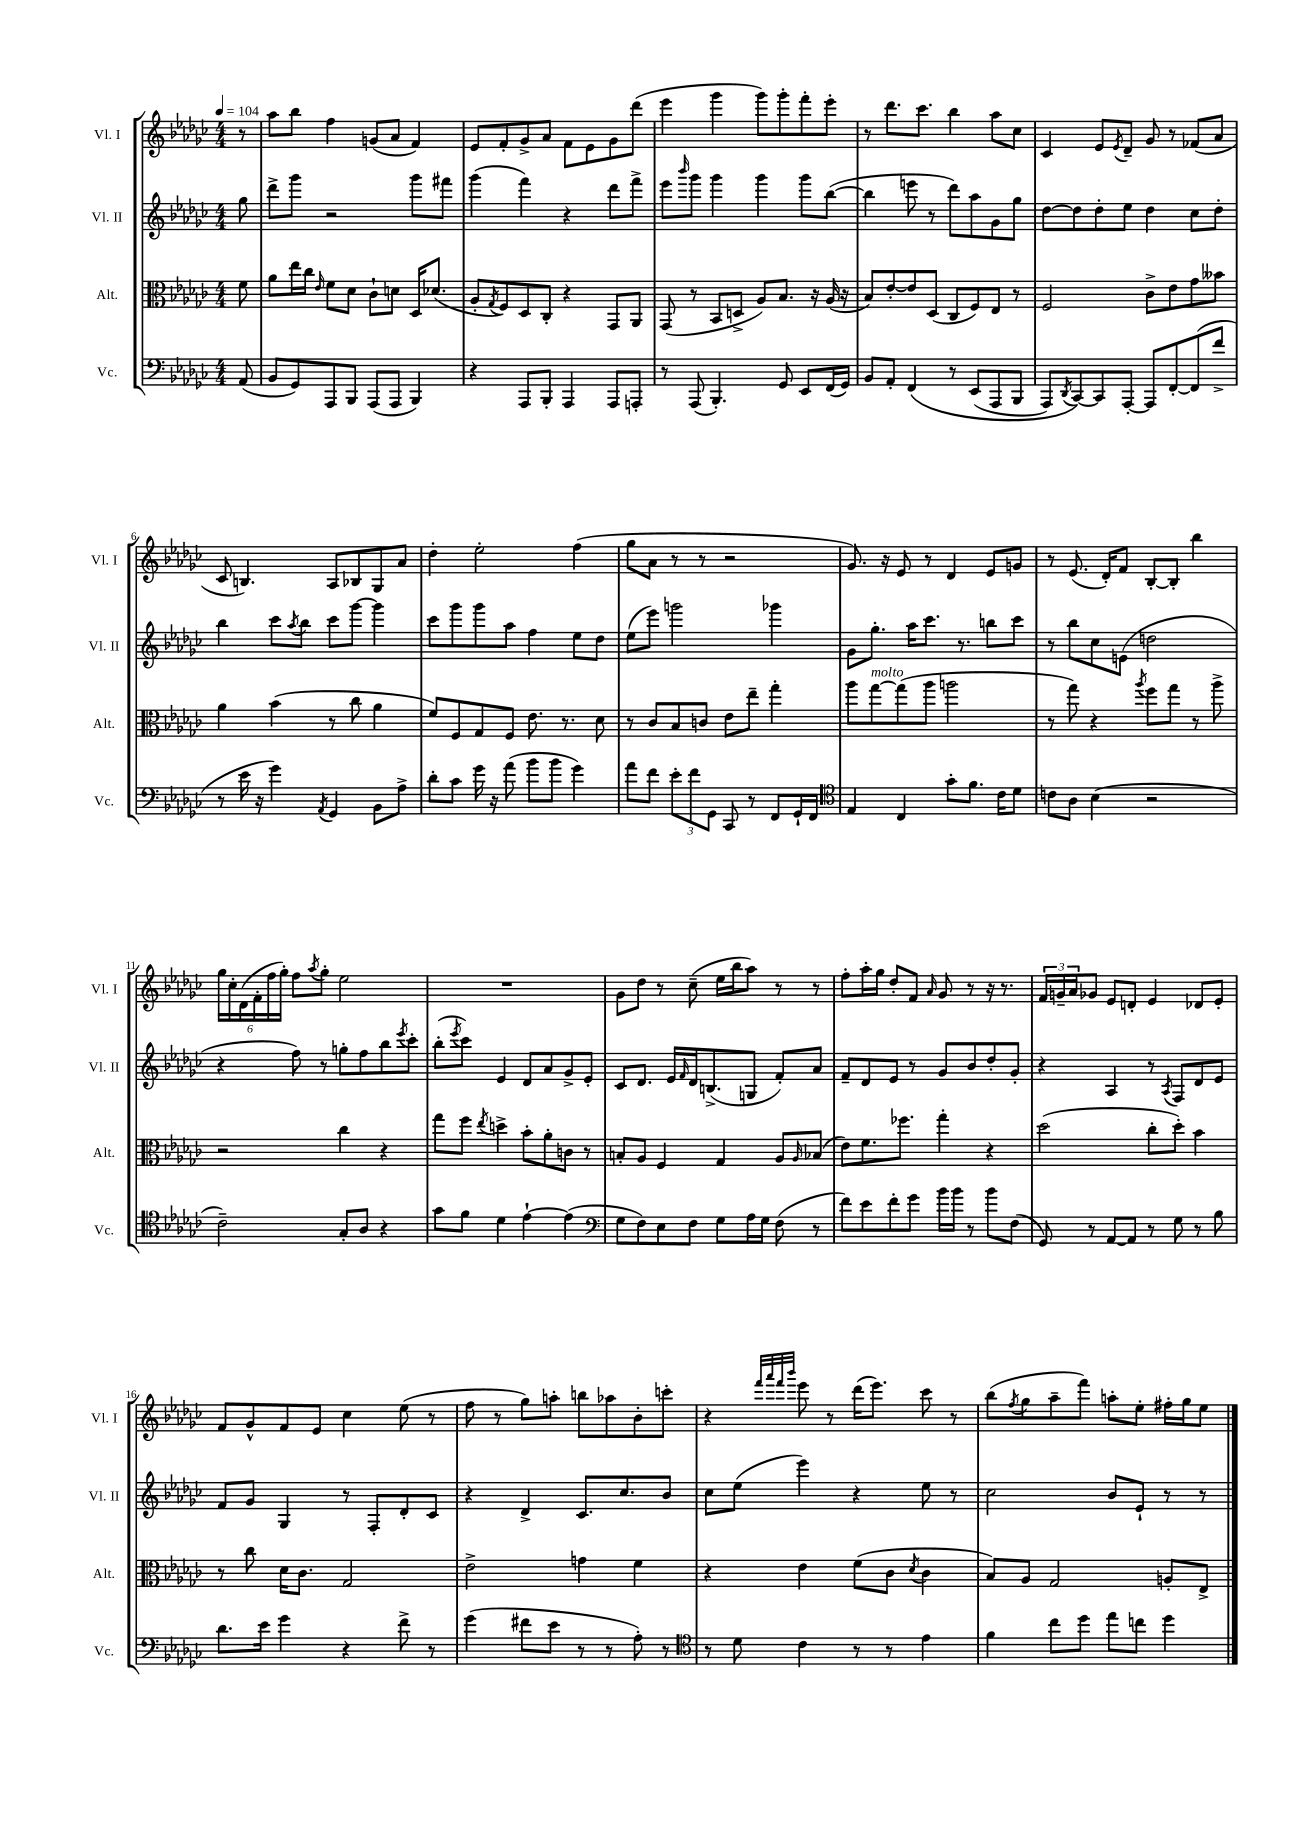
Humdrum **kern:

**kern	**kern	**kern	**kern
*staff4	*staff3	*staff2	*staff1
*clefF4	*clefC3	*clefG2	*clefG2
*k[b-e-a-d-g-c-]	*k[b-e-a-d-g-c-]	*k[b-e-a-d-g-c-]	*k[b-e-a-d-g-c-]
*M4/4	*M4/4	*M4/4	*M4/4
*MM104	*MM104	*MM104	*MM104
(8AA-/	8f\	8gg-\	8r
=	=	=	=
8BB-/L	8a-\L	8ddd-^\L	8aa-\L
8GG-/)	16ee-\L	8ggg-\J	8bb-\J
.	16cc-\JJ	.	.
.	16qqe-/	.	.
8AAA-/	8f\L	2r	4ff\
8BBB-/J	8d-\J	.	.
(8AAA-/L	8c-`\L	.	(8g/L
8AAA-/J	8d\J	.	8a-/J
4BBB-/)	16D-/LK	8ggg-\L	4f/)
.	(8.d-/J	.	.
.	.	8fff#\J	.
=	=	=	=
4r	8A-'/L	(4ggg-\	8e-/L
.	8qG-/	.	.
.	8F/)	.	8f'/
8AAA-/L	8D-/	4fff\)	8g-^/
8BBB-'/J	8C-'/J	.	8a-/J
4AAA-/	4r	4r	8f\L
.	.	.	8e-\
8AAA-/L	8GG-/L	8ddd-\L	8g-\
8AAA'/J	8AA-/J	8fff^\J	(8ddd-\J
=	=	=	=
8r	(8GG-/	8eee-\L	4eee-\
.	.	16qqbbb-/	.
(8AAA-/	8r	8ggg-\J	.
4.BBB-'/)	8BB-/L	4ggg-\	4ggg-\
.	8D^/J	.	.
.	8A-/L)	4ggg-\	8ggg-\L)
8GG-/	8.B-/J	.	8ggg-'\
8EE-/L	.	8ggg-\L	8fff'\
.	16r	.	.
(16FF/L	(16A-/	([8bb-\J	8eee-'\J
16GG-/JJ)	16r	.	.
=	=	=	=
8BB-/L	8B-/L)	4bb-\]	8r
8AA-'/J	[8e-'/	.	8.ddd-\L
&(4FF/	8e-/]	8eee\	.
.	.	.	8.ccc-\J
.	(8D-/J	8r	.
8r	8C-/L	8ddd-\L)	4bb-\
(8EE-/L	8F/)	8aa-\	.
8AAA-/	8E-/J	8g-\	8aa-\L
8BBB-/J	8r	8gg-\J	8cc-\J
=	=	=	=
8AAA-/L)	2F/	[8dd-\L	4c-/
8qDD-/	.	.	.
[8CC-/&)	.	8dd-\]	.
8CC-/]	.	8dd-'\	8e-/L
.	.	.	8qe-/
[8AAA-'/J	.	8ee-\J	8d-~/J
8AAA-/]L	8c-^\L	4dd-\	8g-/
[8FF'/	8e-\	.	8r
(8FF/]	8g-\	8cc-\L	(8f-/L
8f^/J	8b--\J	8dd-'\J	8a-/J
=	=	=	=
8r	4a-\	4bb-\	8c-/
16e-\	.	.	4.B/)
16r	.	.	.
4g-\)	(4b-\	8ccc-\L	.
.	.	8qaa-/	.
.	.	8bb-\J	.
8qAA-/	.	.	.
4GG-/	8r	8ccc-\L	8A-/L
.	8cc-\	[8ggg-\J	8B-/
8BB-\L	4a-\	4ggg-\]	8G-/
8A-^\J	.	.	8a-/J
=	=	=	=
8d-'\L	8f/L)	8ccc-\L	4dd-'\
8c-\J	8F/	8ggg-\	.
16g-\	8G-/	8ggg-\	2ee-'\
16r	.	.	.
(8a-\	8F/J	8aa-\J	.
8b-\L	8.e-\	4ff\	.
8b-\J	.	.	.
.	8.r	.	.
4g-\)	.	8ee-\L	(4ff\
.	8d-\	8dd-\J	.
=	=	=	=
8a-\L	8r	(8ee-\L	8gg-\L
8f\J	8c-/L	8eee-\J)	8a-\J
12e-'\L	8B-/	2ggg\	8r
12f\	.	.	.
.	8c/J	.	8r
12GG-\J	.	.	.
8CC-/	8e-\L	.	2r
8r	8ee-~\J	.	.
8FF/L	4gg-'\	4ggg-\	.
16GG-`/L	.	.	.
16FF/JJ	.	.	.
=	=	=	=
*clefC4	*	*	*
4E-/	8aa-\L	8g-\L	8.g-/)
.	[8gg-\	8.gg-'\J	.
.	.	.	16r
4C-/	(8gg-\]	.	8e-/
.	.	16aa-\LK	.
.	8aa-\J	8.ccc-\J	8r
8g-'\L	2aa\	.	4d-/
.	.	8.r	.
8.f\J	.	.	.
.	.	8bb\L	8e-/L
16c-\LK	.	.	.
8d-\J	.	8ccc-\J	8g/J
=	=	=	=
8c\L	8r	8r	8r
8A-\J	8gg-\)	8bb-\L	(8.e-/
(4B-\	4r	8cc-\	.
.	.	.	16d-'/LK)
.	.	(8e\J	8f/J
.	8qaa-/	.	.
2r	8ff\L	2dd\	[8B-'/L
.	8gg-\J	.	8B-'/]J
.	8r	.	4bb-\
.	8aa-^\	.	.
=	=	=	=
2c-~\)	2r	4r	24gg-\LL
.	.	.	24cc-'\
.	.	.	(24d-\
.	.	.	24f'\
.	.	.	24ff\
.	.	.	24gg-'\JJ)
.	.	8ff\)	8ff\L
.	.	.	8qaa-/
.	.	8r	8gg-'\J
8G-'/L	4cc-\	8gg'\L	2ee-\
8A-/J	.	8ff\	.
4r	4r	8bb-\	.
.	.	8qeee-/	.
.	.	8ccc-'\J	.
=	=	=	=
8g-\L	8gg-\L	(8bb-'\L	1r
.	.	8qeee-/	.
8f\J	8ff\J	8ccc-\J)	.
.	8qee-/	.	.
4d-\	4dd^\	4e-/	.
[4e-`\	8b-'\L	8d-/L	.
.	8a-'\	8a-/	.
(4e-\]	8c\J	8g-^/	.
.	8r	8e-'/J	.
=	=	=	=
*clefF4	*	*	*
8G-\L	8B'/L	8c-/L	8g-\L
8F\)	8A-/J	8.d-/J	8dd-\J
8E-\	4F/	.	8r
.	.	16e-/LL	.
.	.	16qqf/	.
8F\J	.	16d-/J	(8cc-~\
.	.	(8.B^/	.
8G-\L	4G-/	.	16ee-\LL
.	.	.	16bb-\J
16A-\L	.	8G/J	8aa-\J)
16G-\JJ	.	.	.
(8F\	8A-/L	8f'/L)	8r
.	16qqA-/	.	.
8r	(8B-/J	8a-/J	8r
=	=	=	=
8f\L)	8e-\L)	8f~/L	8ff'\L
8e-\	8.f\	8d-/	16aa-'\L
.	.	.	16gg-\JJ
8f'\	.	8e-/J	8dd-'/L
.	8.ff-\J	.	.
8g-\J	.	8r	8f/J
.	.	.	16qqa-/
16b-\LL	4gg-'\	8g-/L	8g-/
16b-\JJ	.	.	.
8r	.	8b-/	8r
8b-\L	4r	8dd-'/	16r
.	.	.	8.r
(8F\J	.	8g-'/J	.
=	=	=	=
8GG-/)	(2dd-\	4r	24f/LL
.	.	.	24g~/
.	.	.	24a-/J
8r	.	.	8g-/J
[8AA-/L	.	4A-/	8e-/L
8AA-/]J	.	.	8d'/J
8r	8cc-'\L	8r	4e-/
.	.	8qA-/	.
8G-\	8dd-'\J)	8F/L	.
8r	4b-\	8d-/	8d-/L
8B-\	.	8e-/J	8e-'/J
=	=	=	=
8.d-\L	8r	8f/L	8f/L
.	8cc-\	8g-/J	8g-^^/
16e-\Jk	.	.	.
4g-\	16d-\LK	4G-/	8f/
.	8.c-\J	.	.
.	.	.	8e-/J
4r	2G-/	8r	4cc-\
.	.	8F'/L	.
8f^\	.	8d-'/	(8ee-\
8r	.	8c-/J	8r
=	=	=	=
(4g-\	2e-^\	4r	8ff\
.	.	.	8r
8f#\L	.	4d-^/	8gg-\L)
8e-\J	.	.	8aa'\J
8r	4g\	8.c-/L	8bb\L
8r	.	.	8aa-\
.	.	8.cc-/	.
8A-'\)	4f\	.	8b-'\
8r	.	8b-/J	8ccc'\J
=	=	=	=
*clefC4	*	*	*
8r	4r	8cc-\L	4r
8d-\	.	(8ee-\J	.
.	.	.	32qqfff/LLL
.	.	.	32qqaaa-/
.	.	.	32qqfff/
.	.	.	32qqbbb-/JJJ
4c-\	4e-\	4eee-\)	8eee-\
.	.	.	8r
8r	(8f\L	4r	(16ddd-\LK
.	.	.	8.eee-\J)
8r	8c-\J	.	.
.	8qd-/	.	.
4e-\	4c-\	8ee-\	8ccc-\
.	.	8r	8r
=	=	=	=
4f\	8B-/L)	2cc-\	(8bb-\L
.	.	.	8qff/
.	8A-/J	.	8gg-\
8cc-\L	2G-/	.	8aa-~\
8dd-\J	.	.	8fff\J)
8ee-\L	.	8b-/L	8aa'\L
8cc\J	.	8e-`/J	8ee-'\J
4dd-\	8A'/L	8r	16ff#'\LL
.	.	.	16gg-\J
.	8E-^/J	8r	8ee-\J
==	==	==	==
*-	*-	*-	*-
